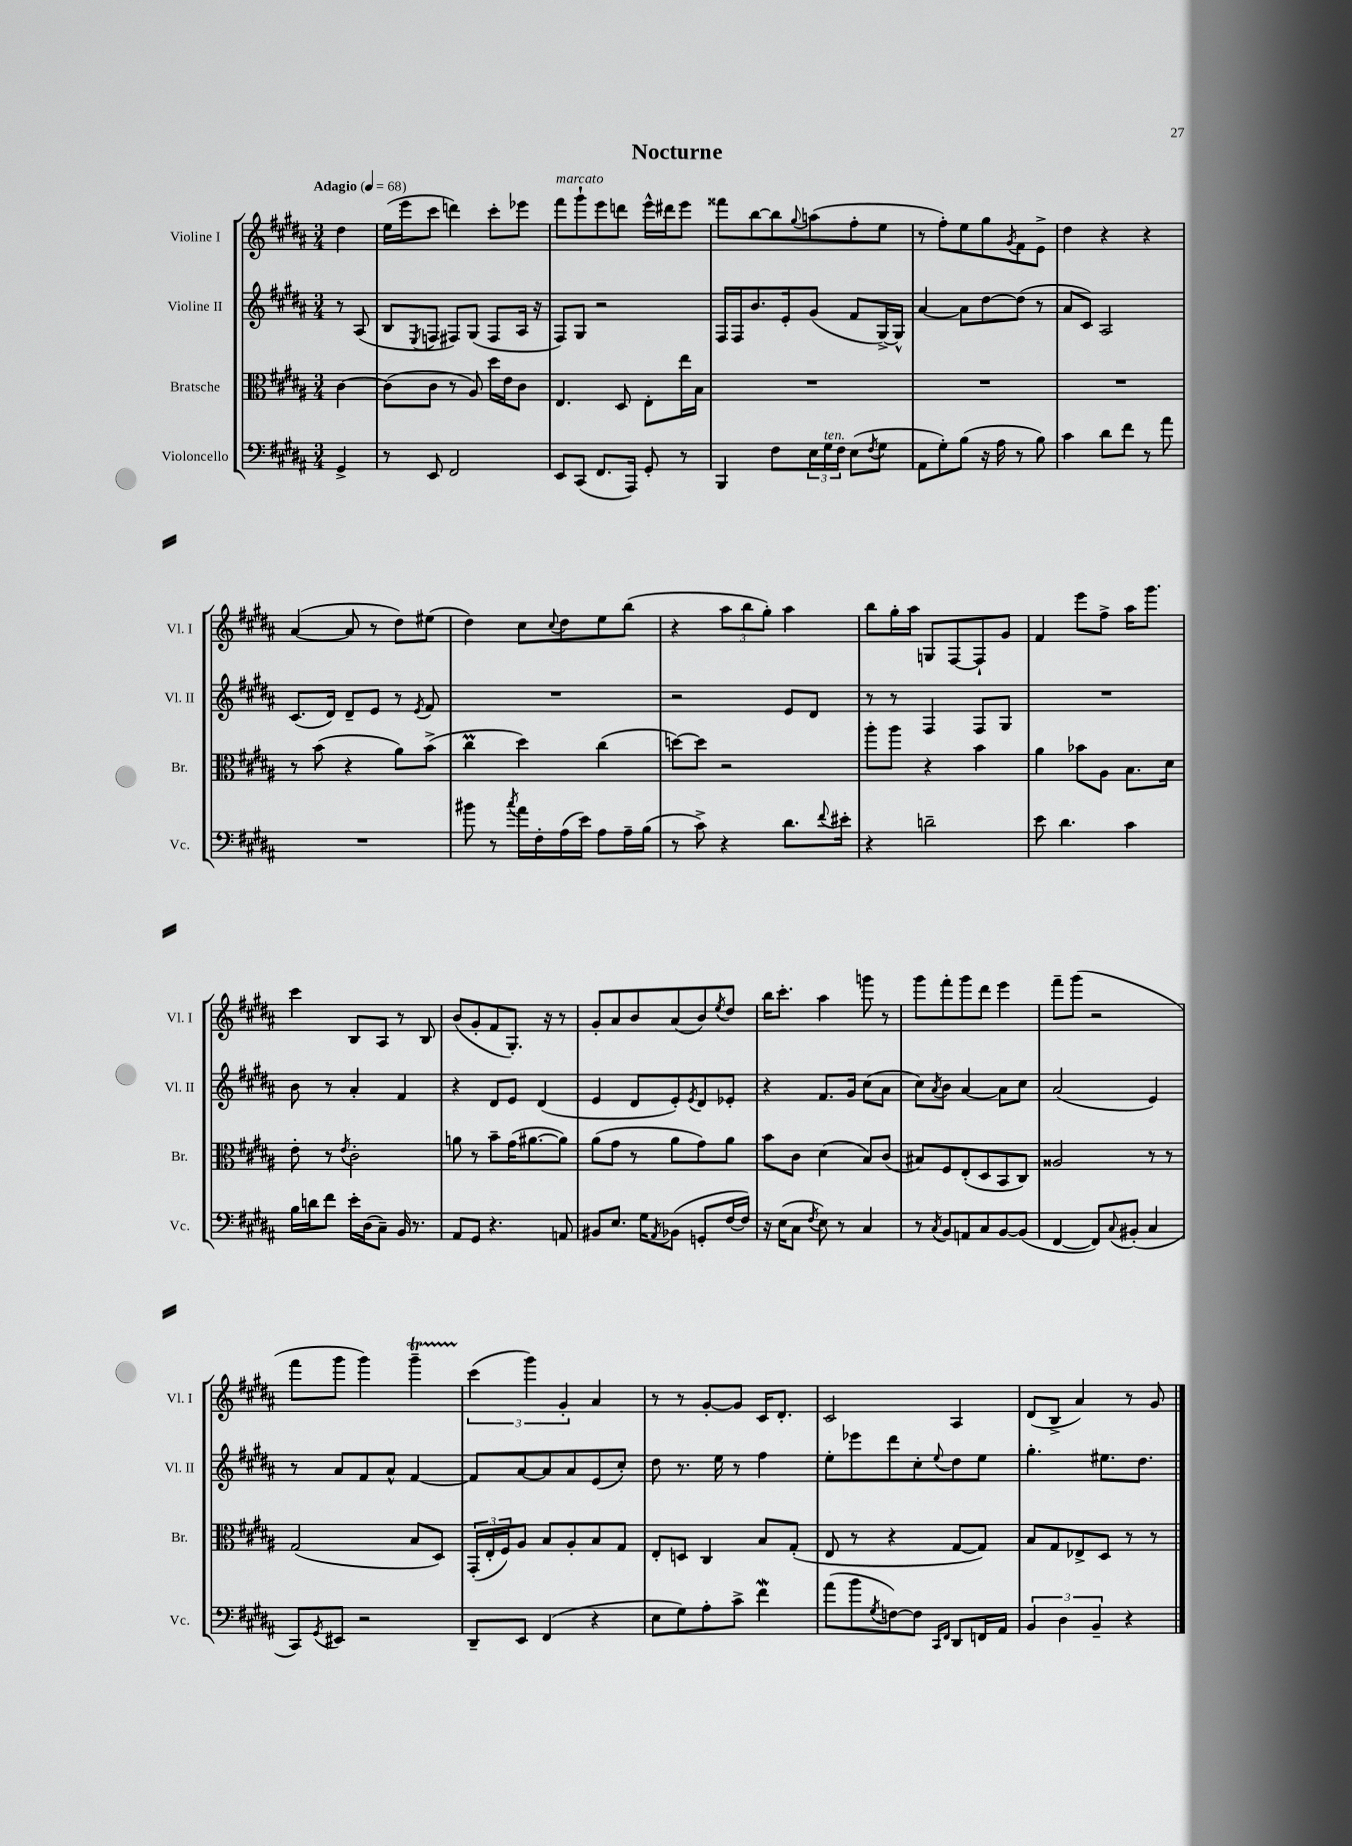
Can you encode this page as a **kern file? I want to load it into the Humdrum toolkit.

**kern	**kern	**kern	**kern
*staff4	*staff3	*staff2	*staff1
*clefF4	*clefC3	*clefG2	*clefG2
*k[f#c#g#d#a#]	*k[f#c#g#d#a#]	*k[f#c#g#d#a#]	*k[f#c#g#d#a#]
*M3/4	*M3/4	*M3/4	*M3/4
*MM68	*MM68	*MM68	*MM68
4GG#^	[4c#	8r	4dd#
.	.	(8A#	.
=	=	=	=
8r	(8c#]	8B	(16ee
.	.	.	16eee
.	.	8qE	.
8EE	8c#	8F	8ccc#
2FF#	8r	8F#)	4ddd)
.	8A#)	(8G#	.
.	16dd#	8F#	8ccc#'
.	16e	.	.
.	8c#	16A#	8eee-
.	.	16r	.
=	=	=	=
8EE	4.E	8F#)	8fff#
(8CC#	.	8G#	8ggg#`
8.FF#	.	2r	8eee
.	8D#	.	8ddd
16AAA#)	.	.	.
8GG#'	8E'	.	16eee^^
.	.	.	16ddd#
8r	16ee	.	8eee
.	16B	.	.
=	=	=	=
4BBB	2.r	16F#	8fff##
.	.	16F#	.
.	.	8.b	[8bb
8F#	.	.	8bb]
.	.	16e'	.
.	.	.	8qqgg#
24E	.	(8g#	(8aa
24G#	.	.	.
24F#	.	.	.
(8E	.	8f#	8ff#'
8qF#	.	.	.
8G#	.	[16G#^)	8ee
.	.	16G#^^]	.
=	=	=	=
8AA#	2.r	[4a#	8r
8G#')	.	.	8ff#')
(8B	.	8a#]	8ee
16r	.	[8dd#	8gg#
16A#	.	.	.
.	.	.	8qg#
8r	.	(8dd#]	8f#
8B)	.	8r	8e^
=	=	=	=
4c#	2.r	8a#	4dd#
.	.	8c#)	.
8d#	.	2A#	4r
8f#	.	.	.
8r	.	.	4r
8a#	.	.	.
=	=	=	=
2.r	8r	(8.c#	([4a#
.	(8b	.	.
.	.	16d#)	.
.	4r	8d#~	8a#]
.	.	8e	8r
.	8a#)	8r	8dd#)
.	.	8qe	.
.	(8b^	8f#	(8ee#
=	=	=	=
8b#	4cc#	2.r	4dd#)
8r	.	.	.
8qcc#	.	.	.
16a#	4dd#)	.	8cc#
16F#'	.	.	.
.	.	.	8qqcc#
(16A#	.	.	8dd#
16e)	.	.	.
8A#	(4cc#	.	8ee
16A#~	.	.	(8bb
(16B	.	.	.
=	=	=	=
8r	[8dd)	2r	4r
8c#^)	8dd]	.	.
4r	2r	.	12aa#
.	.	.	12bb
.	.	.	12gg#')
8.d#	.	8e	4aa#
.	.	8d#	.
8qqf#	.	.	.
16e#'	.	.	.
=	=	=	=
4r	8aa#'	8r	8bb
.	8aa#	8r	16gg#'
.	.	.	16aa#
2d~	4r	4F#	8G
.	.	.	[8F#
.	4b	8F#	8F#`]
.	.	8G#	8g#
=	=	=	=
8e	4a#	2.r	4f#
4.d#	.	.	.
.	8b-	.	8eee
.	8A#	.	8ff#^
4c#	8.B	.	16aa#
.	.	.	8.ggg#
.	16d#	.	.
=	=	=	=
16B	8e'	8b	4ccc#
16d	.	.	.
8f#	8r	8r	.
.	8qe	.	.
16e'	2c#'	4a#'	8B
(16D#	.	.	.
8C#~)	.	.	8A#
16BB	.	4f#	8r
8.r	.	.	.
.	.	.	8B
=	=	=	=
8AA#	8a	4r	(8b
8GG#	8r	.	8g#'
4.r	8b~	8d#	8f#
.	(16g#	8e	8.G#')
.	[8.a#	.	.
.	.	(4d#	.
.	.	.	16r
8AA	8a#])	.	8r
=	=	=	=
8BB#	(8a#	4e	8g#'
8.E	8g#	.	8a#
.	8r	8d#	8b
16G#	.	.	.
8qAA#	.	.	.
(8BB-	8a#	8e')	(8a#
.	.	8qe	.
8GG'	8g#)	8d#	8b)
.	.	.	8qee
[16F#	8a#	8e-'	8dd#
16F#])	.	.	.
=	=	=	=
16r	8b	4r	16bb
(16E	.	.	8.ccc#'
8C#	8c#	.	.
8qF#	.	.	.
8E)	(4d#	8.f#	4aa#
8r	.	.	.
.	.	16g#	.
4C#	8B)	(8cc#	8ggg
.	(8c#	8a#	8r
=	=	=	=
8r	8B#)	8cc#)	8ggg#
8qC#	.	8qa#	.
8BB	8F#	8b	8fff#'
8AA	(8E'	[4a#	8ggg#
8C#	8D#	.	8ddd#
[8BB	8BB	8a#]	4eee
(8BB]	8C#)	8cc#	.
=	=	=	=
[4FF#	2A##	(2a#	8fff#~
.	.	.	(8ggg#
8FF#])	.	.	2r
8qqC#	.	.	.
(8BB#'	.	.	.
4C#	8r	4e)	.
.	8r	.	.
=	=	=	=
8CC#)	(2G#	8r	8fff#
8qGG#	.	.	.
8EE#	.	8a#	8ggg#
2r	.	8f#	4ggg#)
.	.	8a#^^	.
.	8B	[4f#	4ggg#~
.	8D#)	.	.
=	=	=	=
8DD#~	(24GG#'	8f#]	(6ccc#
.	24E'	.	.
.	24F#)	.	.
8EE	8A#	[8a#	.
.	.	.	6ggg#)
(4FF#	8B	8a#]	.
.	.	.	6g#'
.	8A#'	8a#	.
4r	8B	(8e	4a#
.	8G#	8cc#')	.
=	=	=	=
8E	8E'	8dd#	8r
8G#)	8D	8.r	8r
8A#'	4C#	.	[8g#'
.	.	16ee	.
8c#^	.	8r	8g#]
4f#	8B	4ff#	16c#
.	.	.	8.d#'
.	(8G#'	.	.
=	=	=	=
(8a#	8E	8ee'	2c#
8b	8r	8eee-	.
8qG#	.	.	.
[8F)	4r	8ddd#	.
8F]	.	8cc#'	.
16qqCC#	.	.	.
16qqFF#	.	8qqee	.
8DD#	[8G#	8dd#	4A#
16FF	8G#])	8ee	.
16AA#	.	.	.
=	=	=	=
6BB	8B	4.gg#'	(8d#
.	8G#	.	8B^
6D#	.	.	.
.	8E-^	.	4a#)
6BB~	.	.	.
.	8D#	8.ee#	.
4r	8r	.	8r
.	.	8.dd#	.
.	8r	.	8g#
==	==	==	==
*-	*-	*-	*-
